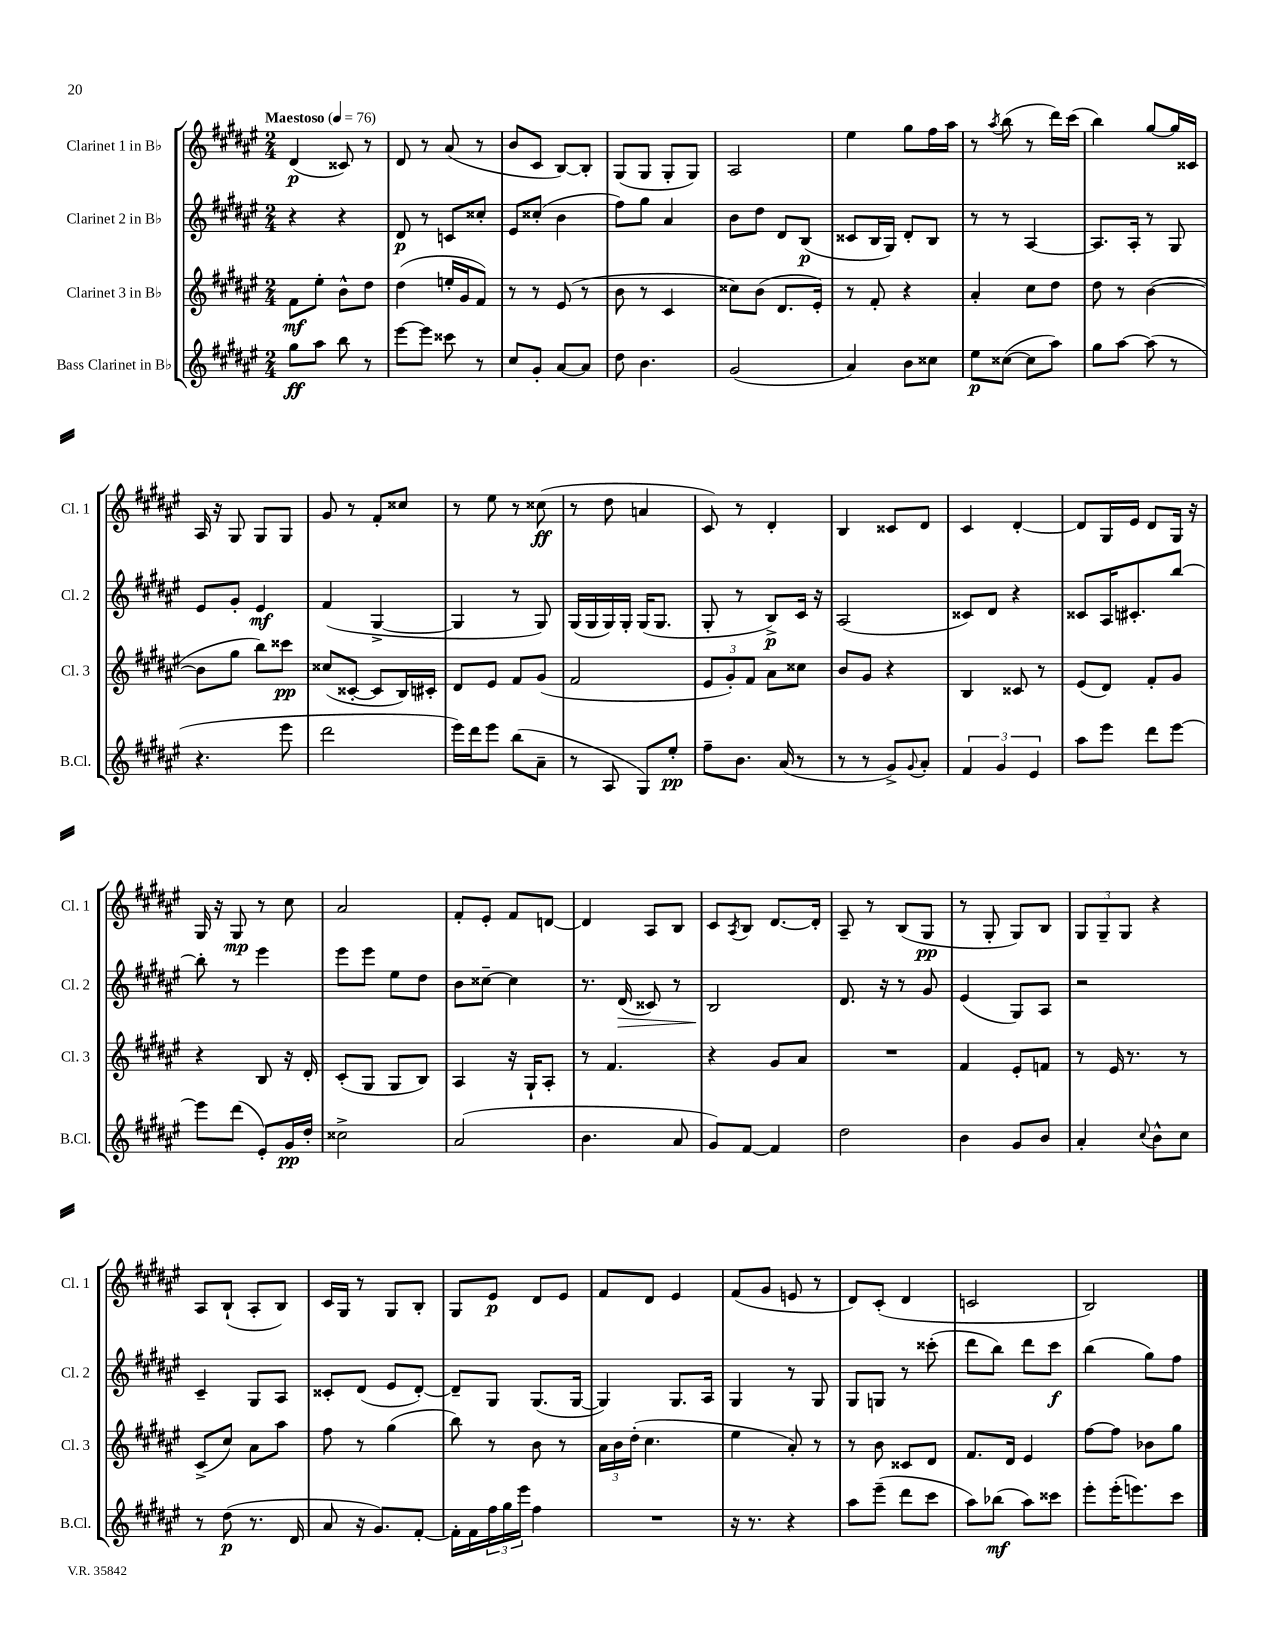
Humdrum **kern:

**kern	**dynam	**kern	**dynam	**kern	**dynam	**kern	**dynam
*part4	*part4	*part3	*part3	*part2	*part2	*part1	*part1
*staff4	*staff4	*staff3	*staff3	*staff2	*staff2	*staff1	*staff1
*I"Bass Clarinet in B♭	*	*I"Clarinet 3 in B♭	*	*I"Clarinet 2 in B♭	*	*I"Clarinet 1 in B♭	*
*I'B.Cl.	*	*I'Cl. 3	*	*I'Cl. 2	*	*I'Cl. 1	*
*clefG2	*	*clefG2	*	*clefG2	*	*clefG2	*
*k[f#c#g#d#a#e#]	*	*k[f#c#g#d#a#e#]	*	*k[f#c#g#d#a#e#]	*	*k[f#c#g#d#a#e#]	*
*M2/4	*	*M2/4	*	*M2/4	*	*M2/4	*
*MM76	*	*MM76	*	*MM76	*	*MM76	*
=1	=1	=1	=1	=1	=1	=1	=1
!	!	!	!	!	!	!LO:TX:a:B:t=Maestoso	!
8gg#\L	ff	8f#\L	mf	4r	.	(4d#/	p
8aa#\J	.	8ee#'\J	.	.	.	.	.
8bb\	.	8b^^\L	.	4r	.	8c##X/)	.
8r	.	8dd#\J	.	.	.	8r	.
=2	=2	=2	=2	=2	=2	=2	=2
[8eee#\L	.	(4dd#\	.	8d#/	p	8d#/	.
8eee#\J]	.	.	.	8r	.	8r	.
8ccc##X\	.	16een'/LL	.	8cn/L	.	(8a#/	.
.	.	16g#/J	.	.	.	.	.
8r	.	8f#/J)	.	8cc##X'/J	.	8r	.
=3	=3	=3	=3	=3	=3	=3	=3
8cc#/L	.	8r	.	8e#/L	.	8b/L	.
8g#'/J	.	8r	.	(8cc##X'/J	.	8c#/J	.
[8a#/L	.	(8e#/	.	4b\	.	[8B/L)	.
8a#/J]	.	8r	.	.	.	8B'/J]	.
=4	=4	=4	=4	=4	=4	=4	=4
8dd#\	.	8b\	.	8ff#\L)	.	(8G#/L	.
4.b\	.	8r	.	8gg#\J	.	8G#/J	.
.	.	4c#/	.	4a#/	.	8G#'/L	.
.	.	.	.	.	.	8G#/J)	.
=5	=5	=5	=5	=5	=5	=5	=5
(2g#/	.	8cc##X\L)	.	8b\L	.	2A#/	.
.	.	(8b\J	.	8dd#\J	.	.	.
.	.	8.d#/L	.	8d#/L	.	.	.
.	.	.	.	(8B/J	p	.	.
.	.	16e#'/Jk)	.	.	.	.	.
=6	=6	=6	=6	=6	=6	=6	=6
4a#/)	.	8r	.	8c##X/L	.	4ee#\	.
.	.	8f#'/	.	16B/L	.	.	.
.	.	.	.	16G#/JJ)	.	.	.
8b\L	.	4r	.	8d#'/L	.	8gg#\L	.
8cc##X\J	.	.	.	8B/J	.	16ff#\L	.
.	.	.	.	.	.	16aa#\JJ	.
=7	=7	=7	=7	=7	=7	=7	=7
8ee#\L	p	4a#'/	.	8r	.	8r	.
.	.	.	.	.	.	8qaa#/	.
([8cc##X\J	.	.	.	8r	.	(8bb\	.
8cc##\L]	.	8cc#\L	.	[4A#/	.	8r	.
8aa#\J)	.	8dd#\J	.	.	.	16ddd#\LL)	.
.	.	.	.	.	.	(16ccc#\JJ	.
=8	=8	=8	=8	=8	=8	=8	=8
8gg#\L	.	8dd#\	.	8.A#/L]	.	4bb\)	.
[8aa#\J	.	8r	.	.	.	.	.
.	.	.	.	16A#'/Jk	.	.	.
(8aa#\]	.	([4b\	.	8r	.	[8gg#/L	.
8r	.	.	.	8G#/	.	16gg#/L]	.
.	.	.	.	.	.	16c##X/JJ	.
!!LO:LB:g=z
=9	=9	=9	=9	=9	=9	=9	=9
4.r	.	8b\L]	.	8e#/L	.	16A#/	.
.	.	.	.	.	.	16r	.
.	.	8gg#\J	.	8g#'/J	.	8G#/	.
.	.	8bb\L)	.	4e#/	mf	8G#/L	.
8eee#\	.	8ccc##X\J	pp	.	.	8G#/J	.
=10	=10	=10	=10	=10	=10	=10	=10
2ddd#\	.	(8cc##X/L	.	(4f#/	.	8g#/	.
.	.	[8c##X'/J	.	.	.	8r	.
.	.	8c##/L]	.	[4G#^/	.	8f#'/L	.
.	.	16B/L)	.	.	.	8cc##X/J	.
.	.	16c#X'/JJ	.	.	.	.	.
=11	=11	=11	=11	=11	=11	=11	=11
16eee#\LL)	.	8d#/L	.	4G#/]	.	8r	.
16ddd#\J	.	.	.	.	.	.	.
8eee#\J	.	8e#/J	.	.	.	8ee#\	.
(8bb\L	.	8f#/L	.	8r	.	8r	.
8a#~\J	.	(8g#/J	.	8G#/)	.	(8cc##X\	ff
=12	=12	=12	=12	=12	=12	=12	=12
8r	.	2f#/	.	(16G#/LL	.	8r	.
.	.	.	.	16G#/	.	.	.
8A#/	.	.	.	16G#/)	.	8dd#\	.
.	.	.	.	16G#'/JJ	.	.	.
8G#/L)	.	.	.	(16G#/KL	.	4an/	.
.	.	.	.	8.G#/J	.	.	.
8ee#'/J	pp	.	.	.	.	.	.
=13	=13	=13	=13	=13	=13	=13	=13
8ff#~\L	.	12e#/L	.	8G#'/	.	8c#/)	.
.	.	12g#'/)	.	.	.	.	.
8.b\J	.	.	.	8r	.	8r	.
.	.	12f#/J	.	.	.	.	.
.	.	8a#\L	.	8B^/L)	p	4d#'/	.
(16a#/	.	.	.	.	.	.	.
8r	.	8cc##X\J	.	16c#/Jk	.	.	.
.	.	.	.	16r	.	.	.
=14	=14	=14	=14	=14	=14	=14	=14
8r	.	8b/L	.	(2A#/	.	4B/	.
8r	.	8g#/J	.	.	.	.	.
8g#^/L)	.	4r	.	.	.	8c##X/L	.
8qqg#/	.	.	.	.	.	.	.
8a#'/J	.	.	.	.	.	8d#/J	.
=15	=15	=15	=15	=15	=15	=15	=15
6f#/	.	4B/	.	8c##X/L)	.	4c#/	.
.	.	.	.	8d#/J	.	.	.
6g#/	.	.	.	.	.	.	.
.	.	8c##X/	.	4r	.	[4d#'/	.
6e#/	.	.	.	.	.	.	.
.	.	8r	.	.	.	.	.
=16	=16	=16	=16	=16	=16	=16	=16
8aa#\L	.	(8e#/L	.	8c##X/L	.	8d#/L]	.
8eee#\J	.	8d#/J)	.	16A#/K	.	16G#/L	.
.	.	.	.	8.c#X'/	.	16e#/JJ	.
8ddd#\L	.	8f#'/L	.	.	.	8d#/L	.
[8eee#\J	.	8g#/J	.	[8bb/J	.	16G#/Jk	.
.	.	.	.	.	.	16r	.
!!LO:LB:g=z
=17	=17	=17	=17	=17	=17	=17	=17
8eee#\L]	.	4r	.	8bb'\]	.	16G#/	.
.	.	.	.	.	.	16r	.
(8ddd#\J	.	.	.	8r	.	8G#/	mp
8e#'/L)	.	8B/	.	4eee#\	.	8r	.
16g#/L	pp	16r	.	.	.	8cc#\	.
16dd#'/JJ	.	16d#'/	.	.	.	.	.
=18	=18	=18	=18	=18	=18	=18	=18
2cc##X^\	.	(8c#'/L	.	8eee#\L	.	2a#/	.
.	.	8G#/J	.	8eee#\J	.	.	.
.	.	8G#/L	.	8ee#\L	.	.	.
.	.	8B/J)	.	8dd#\J	.	.	.
=19	=19	=19	=19	=19	=19	=19	=19
(2a#/	.	4A#/	.	8b\L	.	8f#'/L	.
.	.	.	.	[8cc##X~\J	.	8e#'/J	.
.	.	16r	.	4cc##\]	.	8f#/L	.
.	.	16G#`/KL	.	.	.	.	.
.	.	8A#'/J	.	.	.	[8dn/J	.
=20	=20	=20	=20	=20	=20	=20	=20
4.b\	.	8r	.	8.r	.	4d/]	.
.	.	4.f#/	.	.	.	.	.
!	!	!	!	!	!LO:HP:b	!	!
.	.	.	.	(16d#/	>	.	.
.	.	.	.	8c##X/)	.	8A#/L	.
8a#/	.	.	.	8r	.	8B/J	.
=21	=21	=21	=21	=21	=21	=21	=21
8g#/L)	.	4r	.	2B/	.	8c#/L	.
.	.	.	.	.	.	8qA#/	.
[8f#/J	.	.	.	.	.	8B/J	.
4f#/]	.	8g#/L	.	.	.	[8.d#/L	.
.	.	8a#/J	.	.	.	.	.
.	.	.	.	.	.	16d#'/Jk]	.
.	.	.	.	.	]	.	.
=22	=22	=22	=22	=22	=22	=22	=22
2dd#\	.	2r	.	8.d#/	.	8A#~/	.
.	.	.	.	.	.	8r	.
.	.	.	.	16r	.	.	.
.	.	.	.	8r	.	(8B/L	.
.	.	.	.	8g#/	.	8G#/J	pp
=23	=23	=23	=23	=23	=23	=23	=23
4b\	.	4f#/	.	(4e#/	.	8r	.
.	.	.	.	.	.	8G#'/	.
8g#/L	.	8e#'/L	.	8G#/L)	.	8G#/L)	.
8b/J	.	8fn/J	.	8A#/J	.	8B/J	.
=24	=24	=24	=24	=24	=24	=24	=24
4a#'/	.	8r	.	2r	.	12G#/L	.
.	.	.	.	.	.	12G#~/	.
.	.	16e#/	.	.	.	.	.
.	.	.	.	.	.	12G#/J	.
.	.	8.r	.	.	.	.	.
8qqcc#/	.	.	.	.	.	.	.
8b^^\L	.	.	.	.	.	4r	.
8cc#\J	.	8r	.	.	.	.	.
!!LO:LB:g=z
=25	=25	=25	=25	=25	=25	=25	=25
8r	.	(8c#^/L	.	4c#~/	.	8A#/L	.
(8dd#\	p	8cc#/J)	.	.	.	(8B`/J	.
8.r	.	8a#\L	.	8G#/L	.	8A#'/L	.
.	.	8aa#\J	.	8A#/J	.	8B/J)	.
16d#/	.	.	.	.	.	.	.
=26	=26	=26	=26	=26	=26	=26	=26
8a#/	.	8ff#\	.	8c##X'/L	.	16c#/LL	.
.	.	.	.	.	.	16G#/JJ	.
16r	.	8r	.	(8d#/J	.	8r	.
8.g#/L)	.	.	.	.	.	.	.
.	.	(4gg#\	.	8e#/L	.	8G#/L	.
[8f#'/J	.	.	.	[8d#'/J)	.	8B'/J	.
=27	=27	=27	=27	=27	=27	=27	=27
16f#'\LL]	.	8bb\)	.	8d#~/L]	.	8G#/L	.
16f#\	.	.	.	.	.	.	.
24ff#\	.	8r	.	8G#/J	.	8e#/J	p
24gg#\	.	.	.	.	.	.	.
24eee#\JJ	.	.	.	.	.	.	.
4ff#\	.	8b\	.	(8.G#/L	.	8d#/L	.
.	.	8r	.	.	.	8e#/J	.
.	.	.	.	[16G#/Jk	.	.	.
=28	=28	=28	=28	=28	=28	=28	=28
2r	.	24a#\LL	.	4G#/])	.	8f#/L	.
.	.	24b\	.	.	.	.	.
.	.	(24dd#'\JJ	.	.	.	.	.
.	.	4.cc#\	.	.	.	8d#/J	.
.	.	.	.	8.G#/L	.	4e#/	.
.	.	.	.	16A#/Jk	.	.	.
=29	=29	=29	=29	=29	=29	=29	=29
16r	.	4ee#\	.	4G#/	.	(8f#/L	.
8.r	.	.	.	.	.	.	.
.	.	.	.	.	.	8g#/J	.
4r	.	8a#'/)	.	8r	.	8en/	.
.	.	8r	.	8G#/	.	8r	.
=30	=30	=30	=30	=30	=30	=30	=30
8aa#\L	.	8r	.	8G#/L	.	8d#/L)	.
(8eee#~\J	.	8b\	.	8Gn/J	.	(8c#'/J	.
8ddd#\L	.	8c##X/L	.	8r	.	4d#/	.
8ccc#\J	.	8d#/J	.	(8ccc##X'\	.	.	.
=31	=31	=31	=31	=31	=31	=31	=31
8aa#\L)	.	8.f#/L	.	8ddd#\L	.	2cn/	.
(8bb-X\J	mf	.	.	8bb\J)	.	.	.
.	.	16d#/Jk	.	.	.	.	.
8aa#\L)	.	4e#/	.	8ddd#\L	.	.	.
8ccc##X\J	.	.	.	8ccc#\J	f	.	.
=32	=32	=32	=32	=32	=32	=32	=32
8eee#'\L	.	[8ff#\L	.	(4bb\	.	2B/)	.
(16eee#'\K	.	8ff#\J]	.	.	.	.	.
8.eeen\)	.	.	.	.	.	.	.
.	.	8b-X\L	.	8gg#\L)	.	.	.
8ccc#\J	.	8gg#\J	.	8ff#\J	.	.	.
==	==	==	==	==	==	==	==
*-	*-	*-	*-	*-	*-	*-	*-
